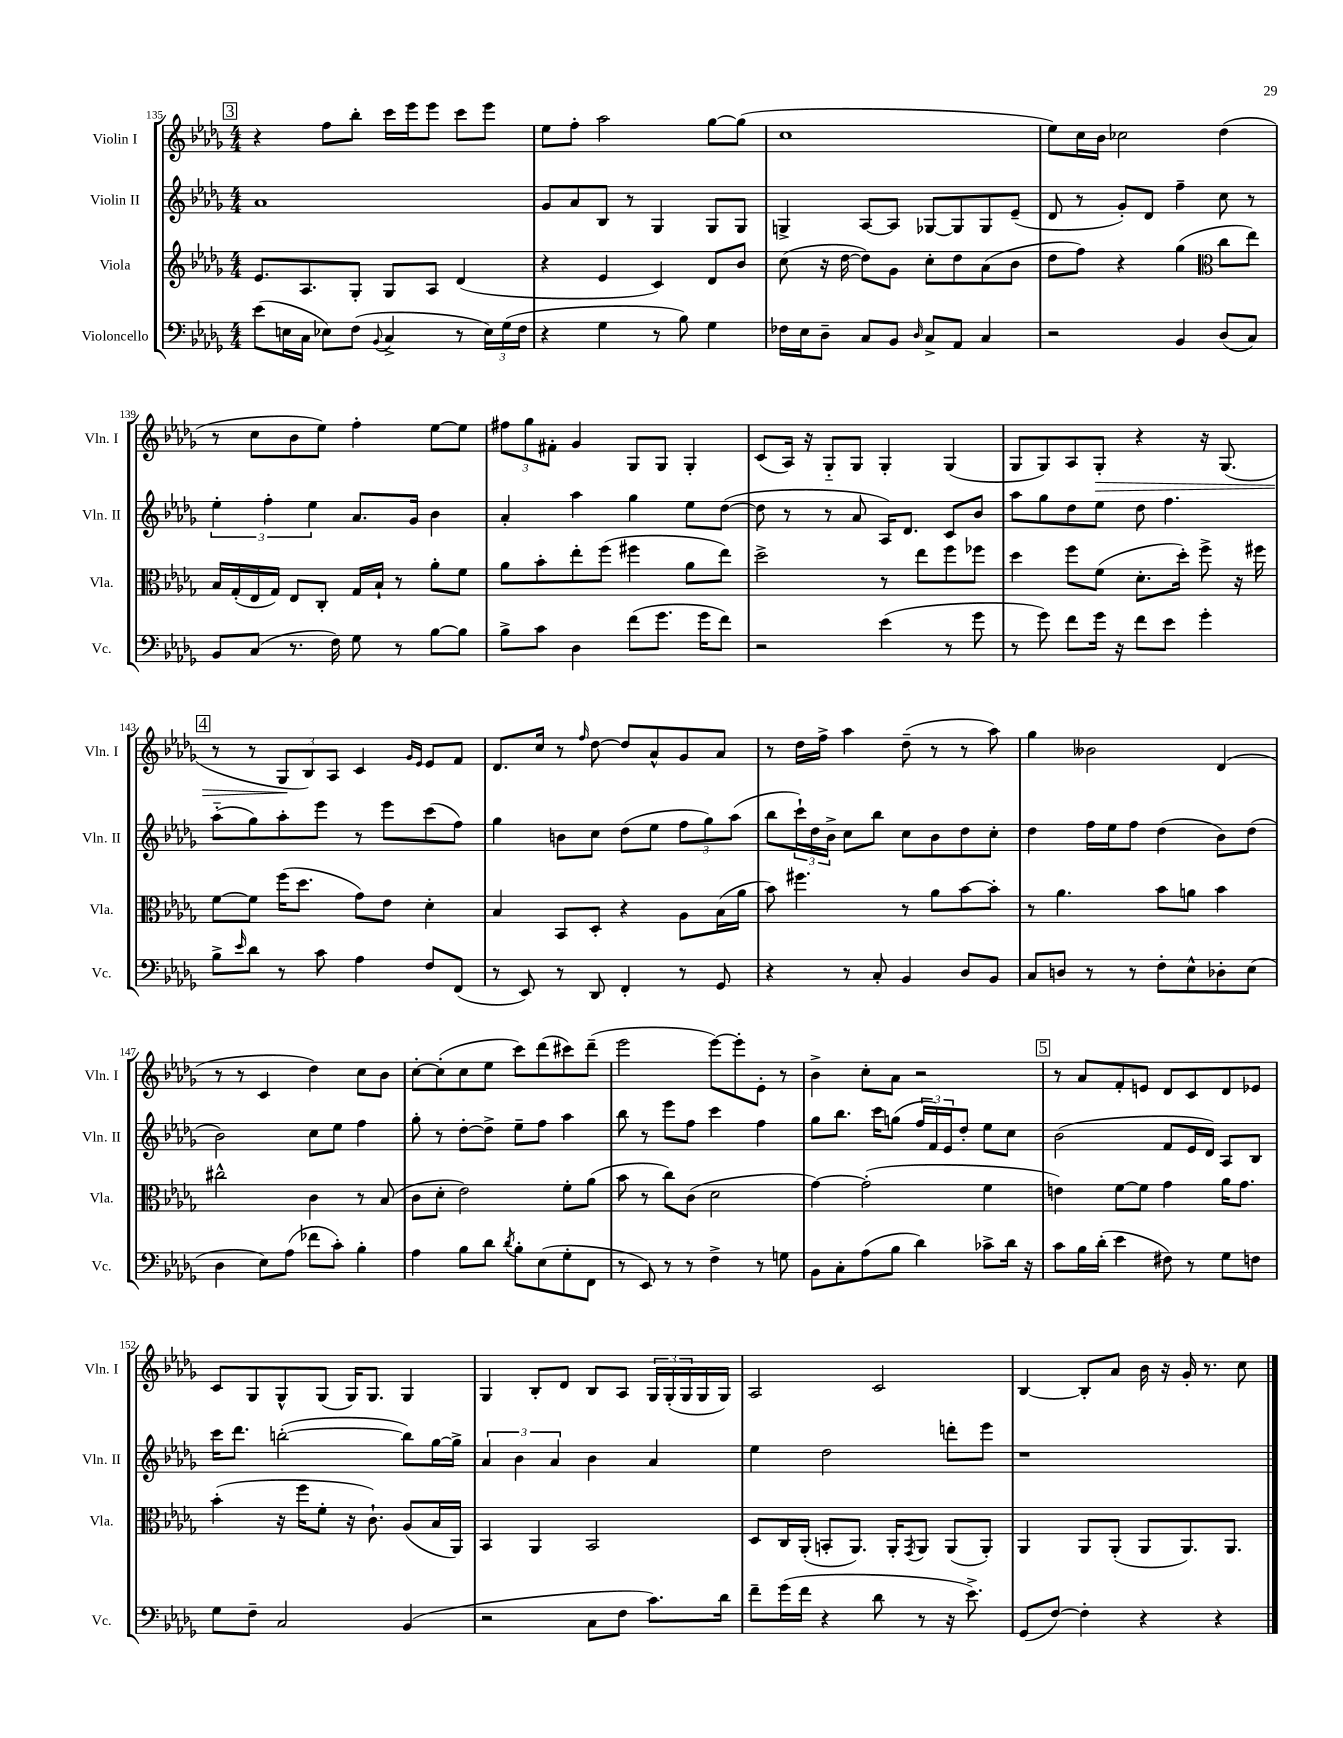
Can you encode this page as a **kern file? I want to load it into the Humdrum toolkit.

**kern	**kern	**kern	**kern
*staff4	*staff3	*staff2	*staff1
*clefF4	*clefG2	*clefG2	*clefG2
*k[b-e-a-d-g-]	*k[b-e-a-d-g-]	*k[b-e-a-d-g-]	*k[b-e-a-d-g-]
*M4/4	*M4/4	*M4/4	*M4/4
(8e-	8.e-	1a-	4r
16E	.	.	.
16C	8.A-	.	.
8E-)	.	.	8ff
(8F	8G-'	.	8bb-'
8qqBB-	.	.	.
4C^	8G-	.	16ccc
.	.	.	16eee-
.	8A-	.	8eee-
8r	(4d-	.	8ccc
24E-)	.	.	8eee-
(24G-	.	.	.
24F	.	.	.
=	=	=	=
4r	4r	8g-	8ee-
.	.	8a-	8ff'
4G-	4e-	8B-	2aa-
.	.	8r	.
8r	4c)	4G-	.
8B-)	.	.	.
4G-	8d-	8G-	[8gg-
.	8b-	8G-	(8gg-]
=	=	=	=
16F-	(8cc	4G^	1cc
16E-	.	.	.
8D-~	16r	.	.
.	[16dd-	.	.
8C	8dd-])	[8A-	.
8BB-	8g-	8A-]	.
16qqD-	.	.	.
8C^	8cc'	[8G-	.
8AA-	8dd-	8G-]	.
4C	(8a-	8G-	.
.	8b-	(8e-~	.
=	=	=	=
2r	8dd-	8d-	8ee-)
.	8ff)	8r	16cc
.	.	.	16b-
.	4r	8g-')	2cc-
.	.	8d-	.
4BB-	(4gg-	4ff~	.
*	*clefC3	*	*
(8D-	8cc	8cc	(4dd-
8C)	8ee-)	8r	.
=	=	=	=
8BB-	16B-	6ee-'	8r
.	(16G-'	.	.
(8C	16E-	.	8cc
.	.	6ff'	.
.	16G-)	.	.
8.r	8E-	.	8b-
.	.	6ee-	.
.	8C'	.	8ee-)
16F)	.	.	.
8G-	16G-	8.a-	4ff'
.	16B-`	.	.
8r	8r	.	.
.	.	16g-	.
[8B-	8a-'	4b-	[8ee-
8B-]	8f	.	8ee-]
=	=	=	=
8B-^	8a-	4a-'	12ff#
.	.	.	12gg-
8c	8b-'	.	.
.	.	.	12f#'
4D-	8ee-'	4aa-	4g-
.	(8ff	.	.
(8f	4ff#	4gg-	8G-
8.g-	.	.	8G-
.	8a-	8ee-	4G-'
16g-	.	.	.
8f)	8ee-)	([8dd-	.
=	=	=	=
2r	2dd-^	8dd-]	(8c
.	.	8r	16A-)
.	.	.	16r
.	.	8r	8G-'~
.	.	8a-	8G-
(4e-	8r	16A-)	4G-'
.	.	8.d-	.
.	8ee-	.	.
8r	8ff	8c	(4G-
8g-	8ff-	8b-	.
=	=	=	=
8r	4dd-	8aa-	8G-
8g-)	.	8gg-	8G-)
8f	8ff	8dd-	8A-
16g-	(8f	8ee-	8G-'
16r	.	.	.
8f	8.d-'	8dd-	4r
8e-	.	4.ff	.
.	16dd-')	.	.
4g-'	8ff^	.	16r
.	.	.	(8.G-
.	16r	.	.
.	16ff#	.	.
=	=	=	=
8B-^	[8f	(8aa-'~	8r
16qqe-	.	.	.
8d-	8f]	8gg-)	8r
8r	(16ff	8aa-'	12G-
.	8.dd-	.	.
.	.	.	12B-)
8c	.	8eee-	.
.	.	.	12A-
4A-	8g-)	8r	4c
.	8e-	8eee-	.
.	.	.	16qqg-
.	.	.	16qqe-
8F	4d-'	(8ccc	8e-
(8FF	.	8ff)	8f
=	=	=	=
8r	4B-	4gg-	8.d-
8EE-)	.	.	.
.	.	.	16cc
8r	8BB-	8b	8r
.	.	.	16qqff
8DD-	8D-'	8cc	[8dd-
4FF'	4r	(8dd-	8dd-]
.	.	8ee-	8a-^^
8r	8A-	12ff	8g-
.	.	12gg-)	.
8GG-	(16B-	.	8a-
.	.	(12aa-	.
.	16a-	.	.
=	=	=	=
4r	8b-)	8bb-	8r
.	4.ff#	24ccc`)	16dd-
.	.	24dd-	.
.	.	.	16ff^
.	.	24b-^	.
8r	.	8cc	4aa-
8C'	.	8bb-	.
4BB-	8r	8cc	(8dd-~
.	8a-	8b-	8r
8D-	[8b-	8dd-	8r
8BB-	8b-']	8cc'	8aa-)
=	=	=	=
8C	8r	4dd-	4gg-
8D	4.a-	.	.
8r	.	16ff	2b--
.	.	16ee-	.
8r	.	8ff	.
8F'	8b-	(4dd-	.
8E-^^	8a	.	.
8D-'	4b-	8b-)	(4d-
(8E-	.	(8dd-	.
=	=	=	=
4D-	2cc#^^	2b-)	8r
.	.	.	8r
8E-)	.	.	4c
(8A-	.	.	.
8f-	4c	8cc	4dd-)
8c')	.	8ee-	.
4B-'	8r	4ff	8cc
.	(8B-	.	8b-
=	=	=	=
4A-	8c	8gg-'	[8cc'
.	8d-'	8r	(8cc']
8B-	2e-)	[8dd-'	8cc
8d-	.	8dd-^]	8ee-
8qd-	.	.	.
8B-'	.	8ee-~	8ccc)
(8E-	.	8ff	(8ddd-
8G-'	8f'	4aa-	8ccc#)
8FF	(8a-	.	(8ddd-~
=	=	=	=
8r	8b-	8bb-	2eee-
8EE-)	8r	8r	.
8r	8cc)	8eee-	.
8r	(8c	8ff	.
4F^	2d-	4ccc	[8eee-)
.	.	.	8eee-']
8r	.	4ff	8e-'
8G	.	.	8r
=	=	=	=
8BB-	[4g-)	8gg-	4b-^
8C'	.	8.bb-	.
(8A-	(2g-']	.	8cc'
.	.	16ccc	.
8B-	.	(8gg	8a-
4d-)	.	24ff	2r
.	.	24f)	.
.	.	24e-	.
.	.	8dd-'	.
8c-^	4f	8ee-	.
16d-	.	8cc	.
16r	.	.	.
=	=	=	=
8c	4e)	(2b-	8r
16B-	.	.	8a-
(16d-'	.	.	.
4e-	[8f	.	8f'
.	8f]	.	8e
8F#)	4g-	8f	8d-
8r	.	16e-	8c
.	.	16d-)	.
8G-	16a-	8A-	8d-
.	8.g-	.	.
8F	.	8B-	8e-
=	=	=	=
8G-	(4b-'	16ccc	8c
.	.	8.ddd-	.
8F~	.	.	8G-
2C	16r	([2bb'	8G-^^
.	16ff	.	.
.	8f'	.	(8G-
.	16r	.	16G-)
.	8.c`)	.	8.G-
(4BB-	(8A-	8bb])	4G-
.	16B-	[16gg-	.
.	16AA-)	16gg-^]	.
=	=	=	=
2r	4BB-	6a-	4G-
.	.	6b-	.
.	4AA-	.	8B-'
.	.	6a-	.
.	.	.	8d-
8C	2BB-	4b-	8B-
8F	.	.	8A-
8.c)	.	4a-	24G-
.	.	.	(24G-'
.	.	.	24G-
.	.	.	16G-
16d-	.	.	16G-)
=	=	=	=
8f~	8D-	4ee-	2A-
(16g-	16C	.	.
16f	(16AA-'	.	.
4r	8BB'	2dd-	.
.	8.AA-)	.	.
8d-	.	.	2c
.	16AA-'	.	.
.	8qGG-	.	.
8r	8AA-	.	.
16r	(8AA-	8ddd'	.
8.e-^)	.	.	.
.	8AA-')	8eee-	.
=	=	=	=
(8GG-	4AA-	1r	[4B-
[8F)	.	.	.
4F']	8AA-	.	8B-']
.	(8AA-'	.	8a-
4r	8AA-	.	16b-
.	.	.	16r
.	8.AA-)	.	16g-'
.	.	.	8.r
4r	.	.	.
.	8.AA-	.	.
.	.	.	8cc
==	==	==	==
*-	*-	*-	*-
